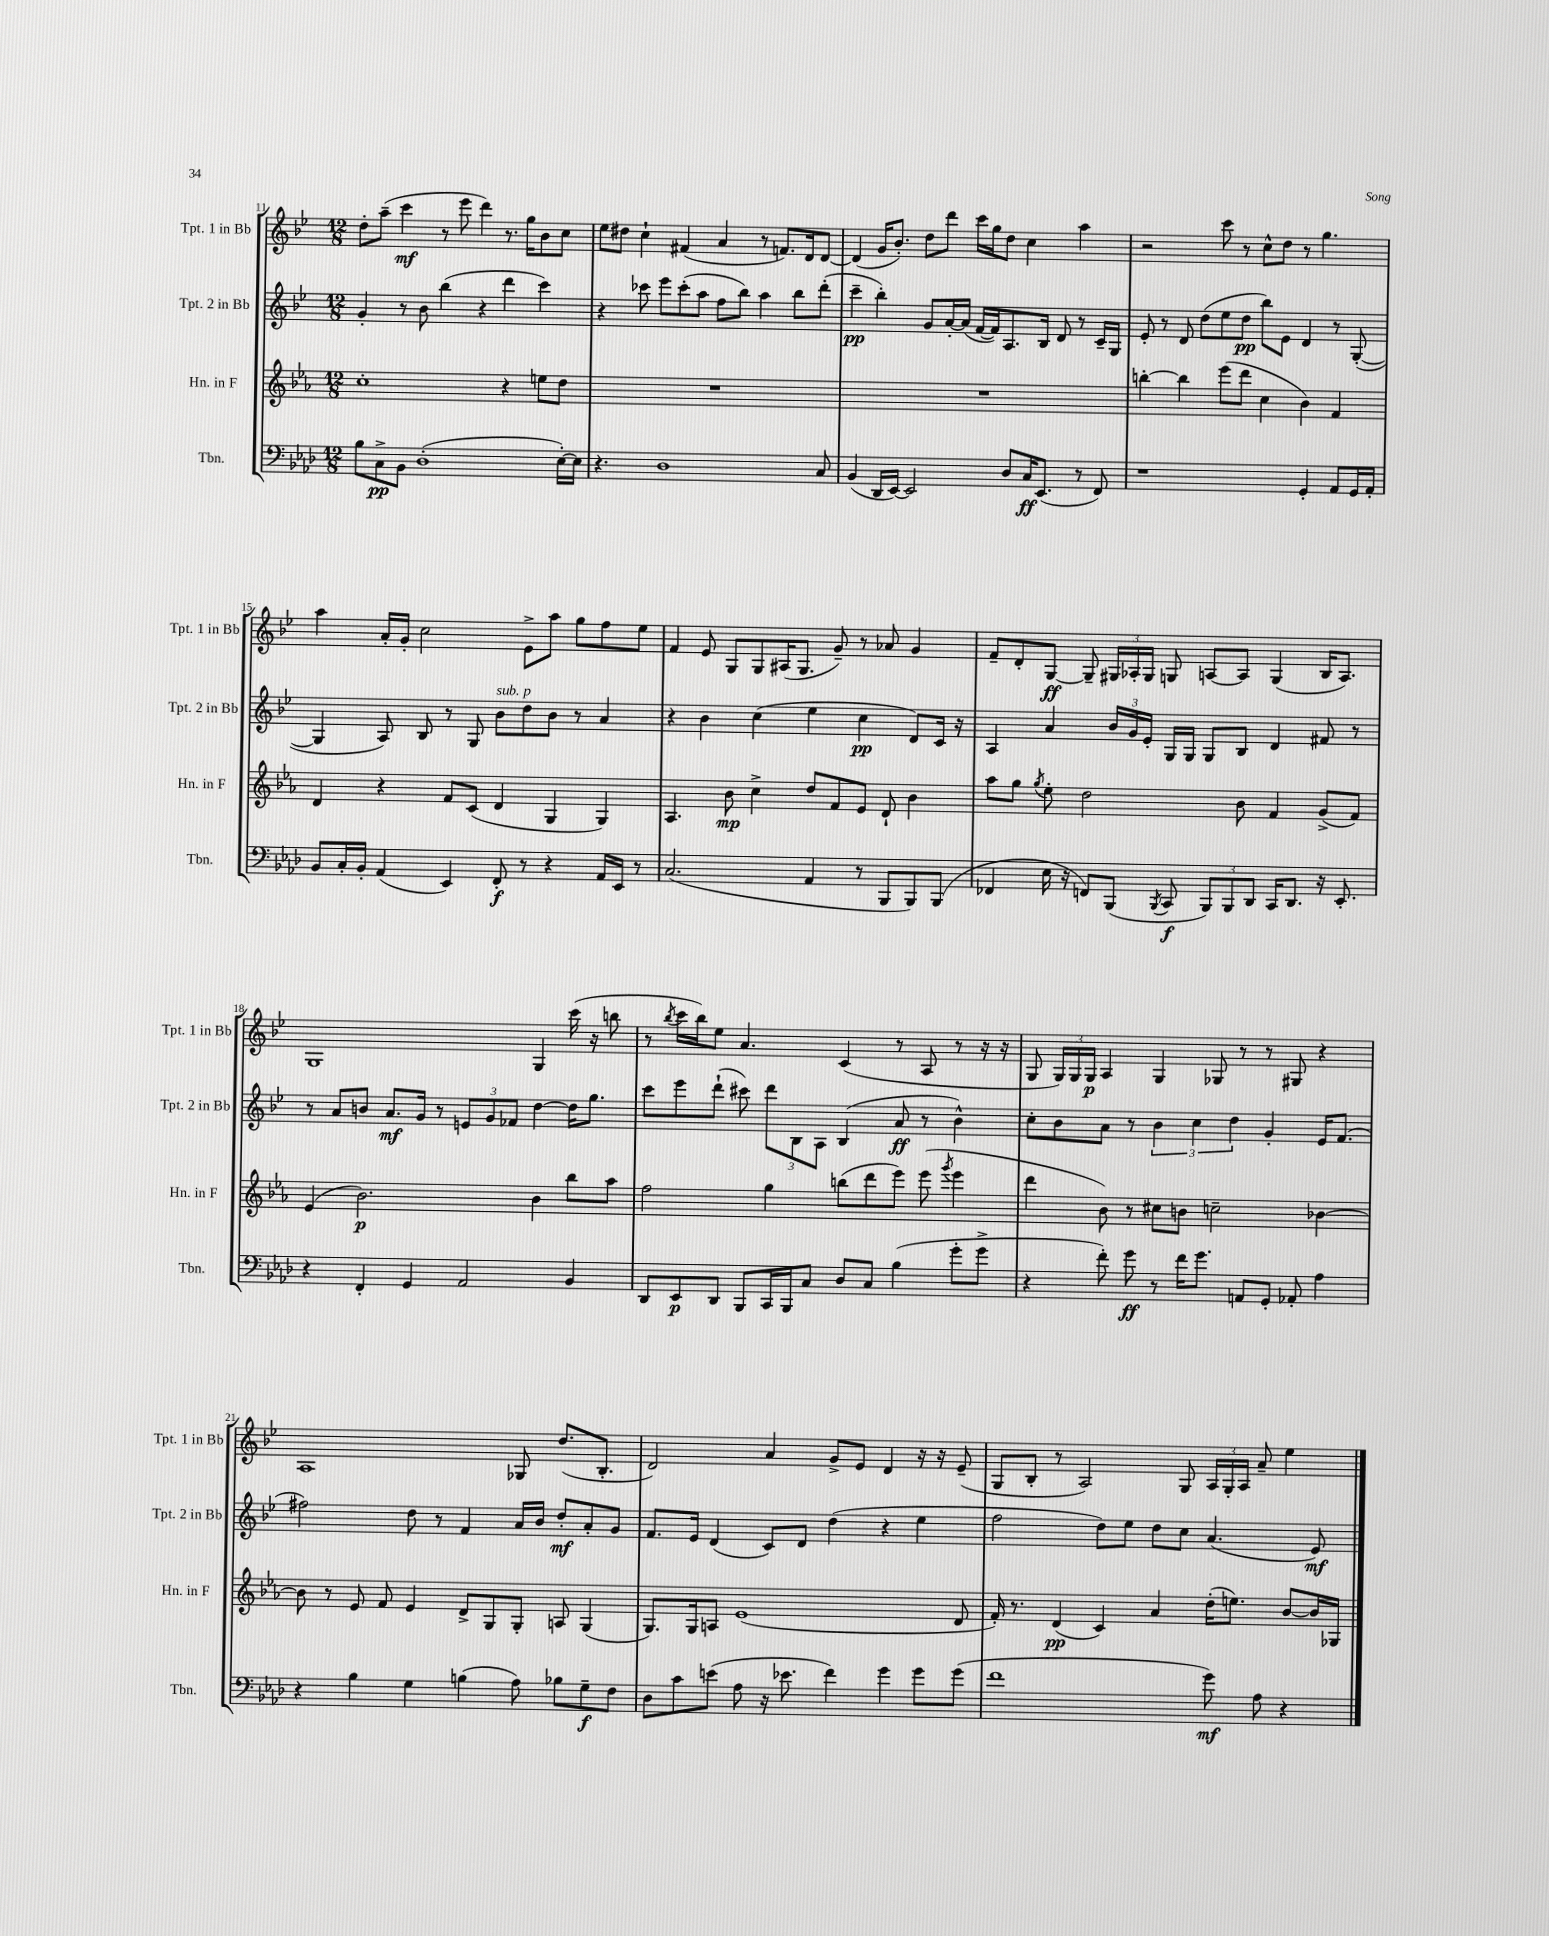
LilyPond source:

<<
\new StaffGroup <<
\new Staff = "s0" \with { instrumentName = "Tpt. 1 in Bb" shortInstrumentName = "Tpt. 1 in Bb" } {
    \clef treble \key bes \major \numericTimeSignature \time 12/8
    \autoBeamOff d''8[-. a''8]--( c'''4\mf r8 ees'''8 d'''4) r8. g''16[ bes'8 c''8] |
    ees''8[ dis''8] c''4-! fis'4( a'4 r8 f'8.[) d'16 d'8]~ |
    d'4( g'16[ bes'8.]-.) d''8[ d'''8] c'''16[ g''16 d''8] c''4 a''4 |
    r2 c'''8 r8 c''8[-^ d''8] r8 g''4. |
    a''4 a'16[-. g'16]-. c''2 ees'8[-> a''8] g''8[ f''8 ees''8] |
    f'4 ees'8 g8[ g8 ais16( g8.] g'8--) r8 aes'8 g'4 |
    f'8[-- d'8-. g8]~\ff g8-- \tuplet 3/2 { gis16[ aes16-. gis16] } g8 a8[~ a8] g4( bes16[ a8.]) |
    g1 g4 c'''16( r16 b''8 |
    r8 \acciaccatura { bes''8 } c'''16[ bes''16) ees''8] a'4. c'4( r8 a8 r8 r16 r16 |
    g8 \tuplet 3/2 { g16[) g16 g16]\p } a4 g4 ges8 r8 r8 gis8 r4 |
    a1 ges8 d''8.[( bes8.]-. |
    d'2) a'4 g'8[-> ees'8] d'4 r16 r16 ees'8--( |
    g8[ bes8]-. r8 a2) g8 \tuplet 3/2 { a16[ g16-. a16] } a'8-- ees''4 \bar "|." |
}
\new Staff = "s1" \with { instrumentName = "Tpt. 2 in Bb" shortInstrumentName = "Tpt. 2 in Bb" } {
    \clef treble \key bes \major \numericTimeSignature \time 12/8
    \autoBeamOff g'4-. r8 bes'8 bes''4( r4 d'''4 c'''4) |
    r4 ces'''8 ees'''8[ ces'''8-.( a''8] f''8[ bes''8]) a''4 bes''8[ d'''8]-.( |
    c'''4--\pp bes''4-.) g'8[ a'16~-. a'16]( f'16[~ f'16) a8. bes16] d'8 r8 c'16[-- g16] |
    ees'8-. r8 d'8 d''8[( ees''8 d''8]\pp bes''8[) ees'8] d'4 r8 g8~-.( |
    g4 a8) bes8 r8 g8 bes'8[^\markup { \italic "sub. p" } d''8 bes'8] r8 a'4 |
    r4 bes'4 c''4( ees''4 c''4\pp d'8[) c'16] r16 |
    a4 a'4 \tuplet 3/2 { bes'16[ g'16 ees'16]-. } g16[ g16] g8[ bes8] d'4 fis'8 r8 |
    r8 a'8[ b'8] a'8.[\mf g'16] r8 \tuplet 3/2 { e'8[ g'8 fes'8] } d''4~ d''16[ g''8.] |
    c'''8[ ees'''8 d'''8]-!( cis'''8) \tuplet 3/2 { d'''8[ bes8 a8] } bes4( a'8\ff r8 bes'4-^) |
    c''8[-. bes'8 a'8] r8 \tuplet 3/2 { bes'4 c''4 d''4 } g'4-. ees'16[ f'8.]( |
    fis''2) d''8 r8 f'4 a'16[ bes'16] d''8[-.\mf a'8-. g'8] |
    f'8.[ ees'16] d'4( c'8[) d'8] d''4( r4 ees''4 |
    f''2 d''8[) ees''8] d''8[ c''8] a'4.( ees'8\mf) \bar "|." |
}
\new Staff = "s2" \with { instrumentName = "Hn. in F" shortInstrumentName = "Hn. in F" } {
    \clef treble \key ees \major \numericTimeSignature \time 12/8
    \autoBeamOff c''1-. r4 e''8[ d''8] |
    R1. |
    R1. |
    b''4~-. b''4 ees'''8[( d'''8] c''4 bes'4) f'4 |
    d'4 r4 f'8[ c'8]( d'4 g4 g4) |
    aes4. bes'8\mp c''4-> d''8[ f'8 ees'8] d'8-! bes'4 |
    aes''8[ g''8] \acciaccatura { g''8 } ees''8-. d''2 bes'8 f'4 g'8[->( f'8]) |
    ees'4( bes'2.\p) bes'4 bes''8[ aes''8] |
    f''2 g''4 b''8[( d'''8 ees'''8]) ees'''8( \acciaccatura { g'''8 } ees'''4 |
    d'''4 bes'8) r8 cis''8[ b'8] c''2-- bes'4~ |
    bes'8 r8 ees'8 f'8 ees'4 d'8[-> g8 g8]-. a8 g4( |
    g8.[) g16 a8] ees'1( d'8 |
    f'16-.) r8. d'4\pp( c'4) aes'4 d''16[-.( e''8.]) bes'8[~ bes'16 ges16] \bar "|." |
}
\new Staff = "s3" \with { instrumentName = "Tbn." shortInstrumentName = "Tbn." } {
    \clef bass \key aes \major \numericTimeSignature \time 12/8
    \autoBeamOff bes8[ c8->\pp bes,8] des1-.( ees16[~-.) ees16] |
    r4. des1 c8 |
    bes,4( des,16[ ees,16]~) ees,2 des8[ c16\ff ees,8.]( r8 f,8) |
    r1 g,4-. aes,8[ g,16 aes,16]-. |
    bes,8[ c16-. bes,16]-. aes,4( ees,4) f,8-.\f r8 r4 aes,16[ ees,16] r8 |
    c2.( aes,4 r8 bes,,8[ bes,,8) bes,,8]( |
    fes,4 ees16 r16 f,8[) bes,,8]( \acciaccatura { bes,,8 } c,8\f \tuplet 3/2 { bes,,8[) bes,,8 des,8] } c,16[ des,8.] r16 ees,8.-. |
    r4 f,4-. g,4 aes,2 bes,4 |
    des,8[ ees,8\p des,8] bes,,8[ c,16 bes,,16 c8] des8[ c8] bes4( g'8[-. g'8]-> |
    r4 f'8-.) g'8\ff r8 f'16[ g'8.] a,8[ g,8]-. aes,8-. aes4 |
    r4 bes4 g4 b4( aes8) bes8[ g8--\f f8] |
    des8[ c'8 e'8]( aes8 r16 ees'8. f'4) g'4 g'8[ g'8]( |
    f'1 g'8\mf) aes8 r4 \bar "|." |
}
>>
>>
\layout { \context { \Score currentBarNumber = #11 } }
